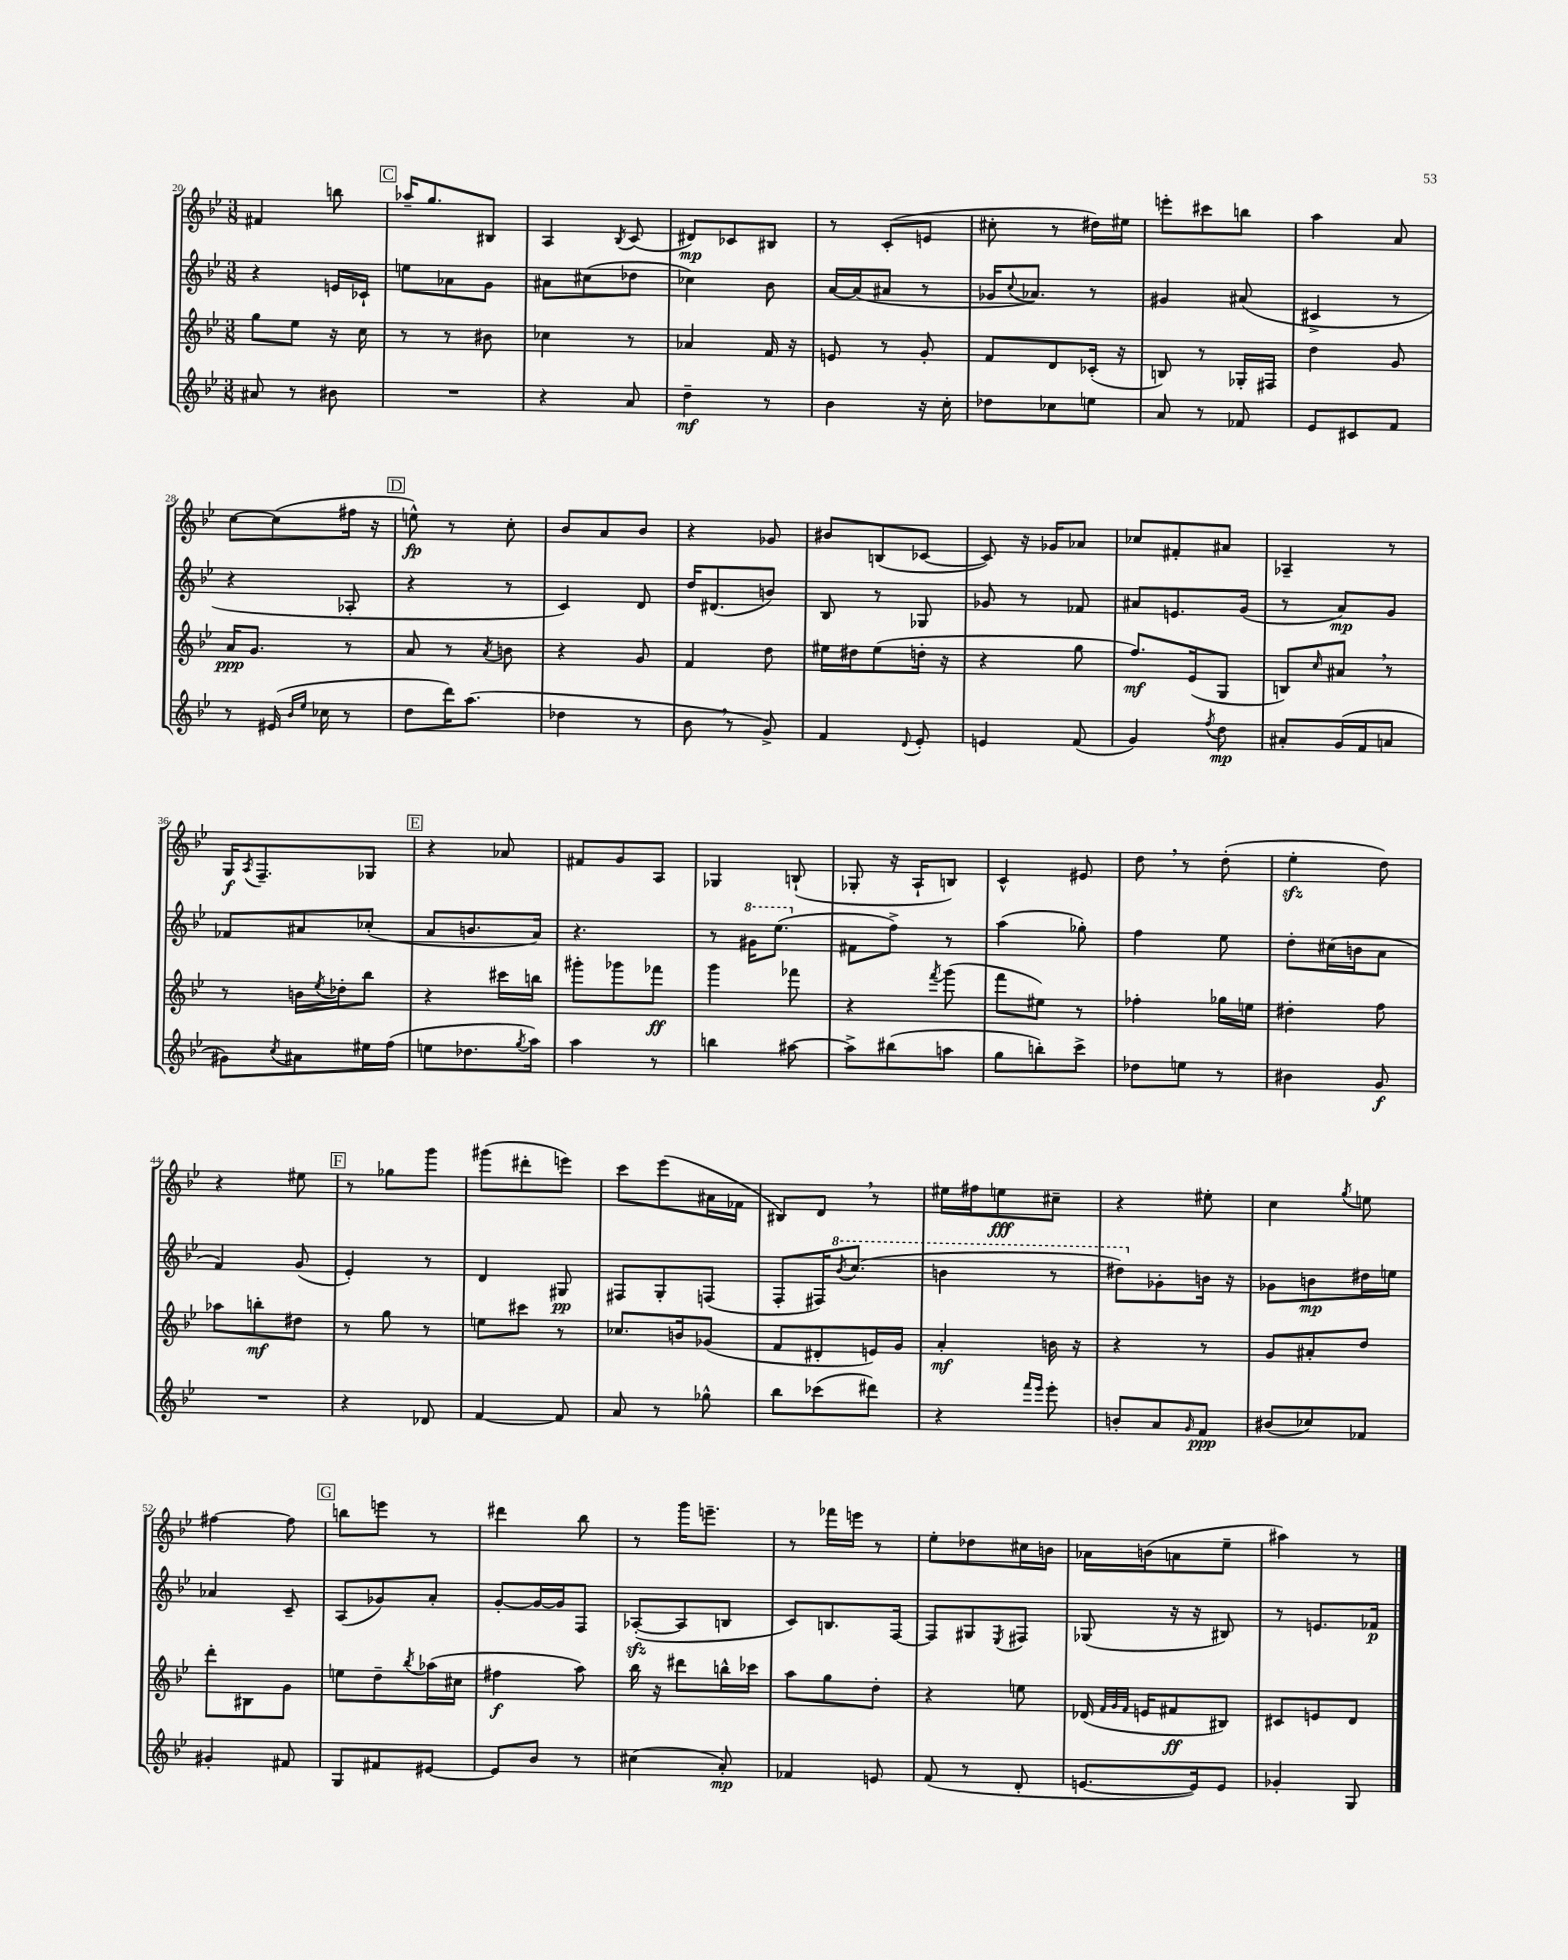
<<
\new StaffGroup <<
\new Staff = "s0" {
    \clef treble \key bes \major \numericTimeSignature \time 3/8
    fis'4 b''8 |
    \mark \markup { \box "C" } aes''16-- g''8. bis8 |
    a4 \acciaccatura { bes8 } c'8( |
    dis'8\mp) ces'8 bis8 |
    r8 c'8-.( e'8 |
    cis''8-. r8 dis''16) eis''16 |
    e'''8-. cis'''8 b''8 |
    a''4 a'8 |
    c''8~ c''8( fis''16 r16 |
    \mark \markup { \box "D" } e''8-^\fp) r8 c''8-. |
    bes'8 a'8 bes'8 |
    r4 ges'8 |
    bis'8 b8( ces'8~ |
    ces'8) r16 ges'16 aes'8 |
    ces''8 fis'8-. ais'8 |
    aes4-- r8 |
    g16\f \acciaccatura { a8 } f8.-- ges8 |
    \mark \markup { \box "E" } r4 aes'8 |
    fis'8 g'8 a8 |
    ges4 b8-!( |
    ges8-. r16 a16-! b8) |
    c'4-^ eis'8 |
    d''8 \breathe r8 d''8-.( |
    ees''4-.\sfz d''8) |
    r4 eis''8 |
    \mark \markup { \box "F" } r8 ges''8 g'''8 |
    gis'''8( dis'''8-. e'''8) |
    c'''8 ees'''8( ais'16 fes'16 |
    bis8) d'8 \breathe r8 |
    eis''16 fis''16 e''8\fff cis''8-- |
    r4 eis''8-. |
    c''4 \acciaccatura { g''8 } e''8 |
    fis''4~ fis''8 |
    \mark \markup { \box "G" } b''8 e'''8 r8 |
    dis'''4 bes''8 |
    r8 g'''16 e'''8.-- |
    r8 fes'''16 e'''16 r8 |
    ees''8-. des''8 cis''16 b'16 |
    aes'16 b'16( a'8 ees''8-- |
    ais''4) r8 \bar "|." |
}
\new Staff = "s1" {
    \clef treble \key bes \major \numericTimeSignature \time 3/8
    r4 e'16 ces'16-! |
    \mark \markup { \box "C" } e''8 aes'8 g'8 |
    ais'8 cis''8( des''8 |
    ces''4) bes'8 |
    a'16~ a'16( ais'8 r8 |
    ges'16 \appoggiatura { c''8 } aes'8.) r8 |
    gis'4 ais'8( |
    cis'4-> r8 |
    r4 aes8-. |
    \mark \markup { \box "D" } r4 r8 |
    c'4) d'8 |
    d''16 dis'8.( b'8) |
    bes8 r8 ges8 |
    ges'8 r8 fes'8 |
    ais'8 e'8. g'16( |
    r8 a'8\mp) g'8 |
    fes'8 ais'8 ces''8-.( |
    \mark \markup { \box "E" } a'8 b'8. a'16) |
    r4. |
    r8 \ottava #1 gis''16 ees'''8.( \ottava #0 |
    fis'8 f''8->) r8 |
    a''4( ges''8-.) |
    f''4 ees''8 |
    d''8-. cis''16( b'16 a'8 |
    f'4) g'8( |
    \mark \markup { \box "F" } ees'4-.) r8 |
    d'4 gis8\pp |
    fis8 g8-. f8( |
    f8-. fis16) \ottava #1 \acciaccatura { bes''8 } c'''8.( |
    b''4 r8 |
    dis'''8) \ottava #0 ges'8-. b'16 r16 |
    ges'8 b'8\mp dis''16 e''16 |
    aes'4 c'8-- |
    \mark \markup { \box "G" } a8( ges'8) a'8-. |
    g'8~-. g'16~ g'16 f8 |
    aes8~-.\sfz( aes8 b8 |
    c'8) b8. f16~ |
    f8 gis8 \acciaccatura { ees8 } fis8 |
    ges8( r16 r16 bis8) |
    r8 e'8. fes'16\p \bar "|." |
}
\new Staff = "s2" {
    \clef treble \key bes \major \numericTimeSignature \time 3/8
    g''8 ees''8 r16 c''16 |
    \mark \markup { \box "C" } r8 r8 bis'8 |
    ces''4 r8 |
    aes'4 f'16 r16 |
    e'8 r8 g'8-. |
    f'8 d'8 ces'16-.( r16 |
    b8) r8 ges16-. fis16 |
    d''4 g'8 |
    a'16\ppp g'8. r8 |
    \mark \markup { \box "D" } a'8 r8 \acciaccatura { a'8 } b'8 |
    r4 g'8 |
    f'4 d''8 |
    eis''16 dis''16 eis''8( d''16-. r16 |
    r4 g''8 |
    f''8.\mf) ees'16( g8 |
    b8) \grace { c''16 } ais'8 \breathe r8 |
    r8 b'16 \acciaccatura { ees''8 } des''16-. bes''8 |
    \mark \markup { \box "E" } r4 cis'''16 b''16 |
    gis'''8-. ges'''8 fes'''8\ff |
    g'''4 fes'''8 |
    r4 \acciaccatura { f'''8 } g'''8( |
    f'''8 eis''8) r8 |
    fes''4-. ges''16 e''16 |
    dis''4-. f''8 |
    aes''8 b''8-.\mf dis''8 |
    \mark \markup { \box "F" } r8 g''8 r8 |
    e''8 cis'''8 r8 |
    ces''8. b'16 ges'8( |
    f'8 dis'8-. e'16) g'16 |
    a'4-.\mf b'16 r16 |
    r4 r8 |
    g'8 ais'8-. d''8 |
    d'''8-. bis8 g'8 |
    \mark \markup { \box "G" } e''8 d''8-- \acciaccatura { bes''8 } aes''16( cis''16 |
    fis''4\f a''8) |
    bes''16 r16 dis'''8 b''16-^ ces'''16 |
    a''8 g''8 d''8-. |
    r4 e''8 |
    des'16( \grace { f'32 g'32 f'32 } e'16 fis'8\ff bis8) |
    cis'8 e'8 d'8 \bar "|." |
}
\new Staff = "s3" {
    \clef treble \key bes \major \numericTimeSignature \time 3/8
    ais'8 r8 bis'8 |
    \mark \markup { \box "C" } R4. |
    r4 a'8 |
    d''4--\mf r8 |
    bes'4 r16 c''16-. |
    des''8 ces''8 e''8 |
    a'8 r8 fes'8 |
    ees'8 cis'8 f'8 |
    r8 eis'16( \grace { bes'16 ees''16 } ces''16 r8 |
    \mark \markup { \box "D" } d''8 d'''16) a''8.( |
    des''4 r8 |
    bes'8 \breathe r8 g'8->) |
    f'4 \appoggiatura { d'8 } ees'8-. |
    e'4 f'8( |
    g'4) \acciaccatura { f''8 } d''8\mp |
    ais'8-. g'16( f'16 a'8 |
    gis'8) \acciaccatura { c''8 } ais'8 eis''16 f''16( |
    \mark \markup { \box "E" } e''8 des''8. \acciaccatura { g''8 } a''16) |
    a''4 r8 |
    b''4 ais''8~ |
    ais''8-> bis''8( a''8 |
    g''8 b''8-.) c'''8-> |
    des''8 e''8 r8 |
    bis'4 g'8\f |
    R4. |
    \mark \markup { \box "F" } r4 des'8 |
    f'4~ f'8 |
    a'8 r8 ges''8-^ |
    bes''8 ces'''8( dis'''8) |
    r4 \grace { f'''16 ees'''16 } ees'''8-. |
    b'8-. a'8 \grace { g'16 } f'8\ppp |
    bis'8( ces''8) fes'8 |
    gis'4-. fis'8 |
    \mark \markup { \box "G" } g8 fis'8 eis'8~ |
    eis'8 bes'8 r8 |
    cis''4( a'8-.\mp) |
    fes'4 e'8 |
    f'8( r8 d'8-. |
    e'8.~ e'16) e'8 |
    ges'4-. g8 \bar "|." |
}
>>
>>
\layout { \context { \Score currentBarNumber = #20 } }
